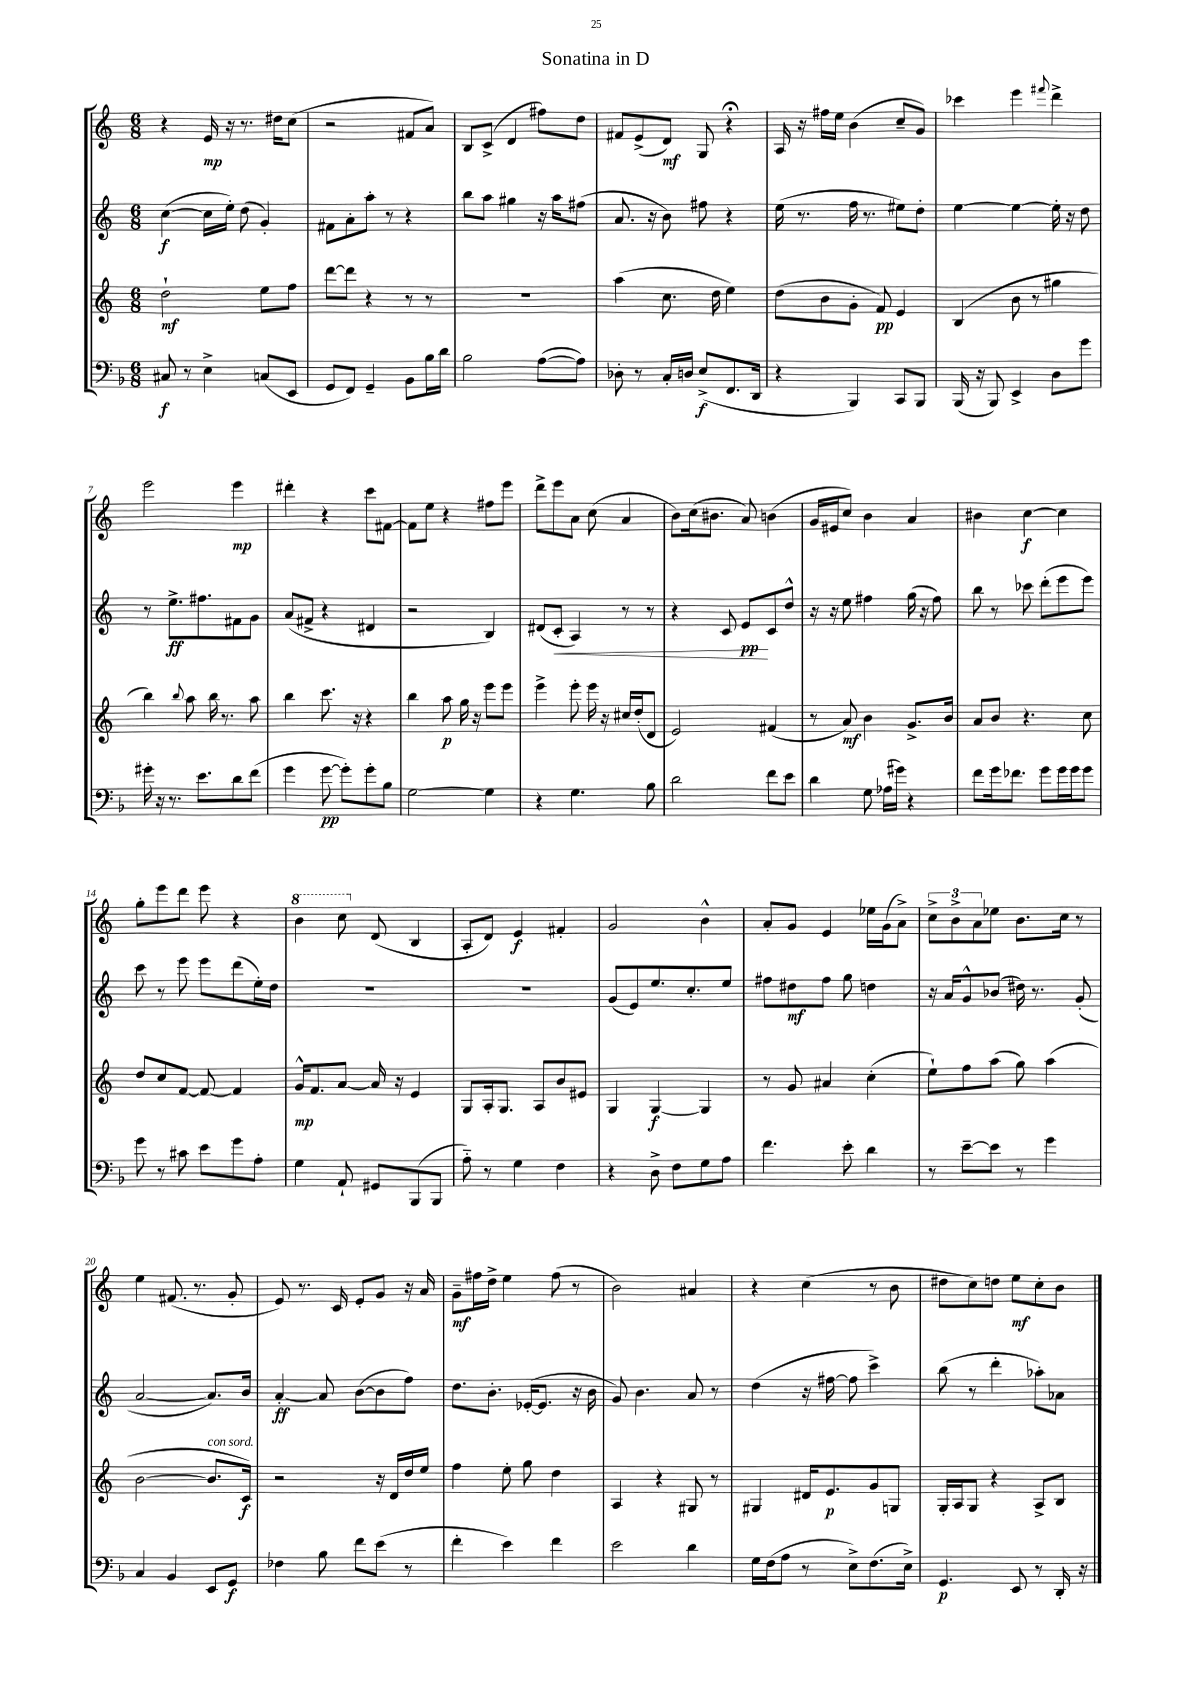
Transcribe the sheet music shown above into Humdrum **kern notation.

**kern	**kern	**kern	**kern
*staff4	*staff3	*staff2	*staff1
*clefF4	*clefG2	*clefG2	*clefG2
*k[b-]	*k[]	*k[]	*k[]
*M6/8	*M6/8	*M6/8	*M6/8
8C#	2dd`	([4cc	4r
8r	.	.	.
4E^	.	16cc]	16e
.	.	16ee')	16r
.	.	(8dd	8.r
(8C	8ee	4g')	.
.	.	.	16dd#
8EE	8ff	.	(8cc
=	=	=	=
8GG	[8ddd	8f#	2r
8FF)	8ddd]	8a'	.
4GG~	4r	8aa'	.
.	.	8r	.
8BB-	8r	4r	8f#
16B-	8r	.	8a)
16d	.	.	.
=	=	=	=
2B-	2.r	8bb	8B
.	.	8aa	(8c^
.	.	4gg#	4d
([8A	.	16r	8ff#)
.	.	16aa	.
8A])	.	(8ff#	8dd
=	=	=	=
8D-'	(4aa	8.a	8f#
8r	.	.	(8e^
.	.	16r	.
16C'	8.cc	8b)	8d)
16D	.	.	.
(8E^	.	8ff#	8G
.	16dd	.	.
8.FF	4ee)	4r	4r;
16DD	.	.	.
=	=	=	=
4r	(8dd	(16ee	16A
.	.	8.r	16r
.	8b	.	16ff#
.	.	.	16ee
4BBB-)	8g'	16ff	(4b
.	.	8.r	.
.	8f)	.	.
8CC	4e	8ee#)	8cc~
8BBB-	.	8dd'	8g)
=	=	=	=
(16BBB-	(4B	[4ee	4ccc-
16r	.	.	.
8BBB-)	.	.	.
4EE^	8b	4ee_	4eee
.	8r	.	.
.	.	.	8qqfff#
8D	4gg#	16ee']	4ddd^
.	.	16r	.
8g	.	8dd	.
=	=	=	=
16g#'	4bb)	8r	2eee
16r	.	.	.
8.r	.	8.ee^	.
.	8qqbb	.	.
.	8aa	.	.
8.e	.	8.ff#	.
.	16bb	.	.
.	8.r	.	.
8d	.	8f#	4eee
(8f	8aa	8g	.
=	=	=	=
4g	4bb	(8a	4ddd#'
.	.	8f#^	.
[8g	8.ccc	4r	4r
8g'])	.	.	.
.	16r	.	.
8g'	4r	4d#	8ccc
8B-	.	.	[8f#
=	=	=	=
[2G	4bb	2r	8f#]
.	.	.	8ee
.	8aa	.	4r
.	16gg	.	.
.	16r	.	.
4G]	8eee	4B)	8ff#
.	8eee	.	8eee
=	=	=	=
4r	4eee^	(8d#	8ddd^
.	.	8c'	8eee
4.G	8eee'	4A)	8a
.	16eee	.	(8cc
.	16r	.	.
.	16cc#	8r	4a
.	(16dd'	.	.
8B-	8d	8r	.
=	=	=	=
2d	2e)	4r	8b)
.	.	.	(16cc
.	.	.	8.b#
.	.	8c	.
.	.	8e	8a)
8f	(4f#	8c	(4b
8e	.	8dd^^	.
=	=	=	=
4d	8r	16r	16g
.	.	16r	16e#
.	8a)	8ee	8cc)
8G	4b	4ff#	4b
(16A-	.	.	.
16g#)	.	.	.
4r	8.g^	(16gg	4a
.	.	16r	.
.	.	8ff#)	.
.	16b	.	.
=	=	=	=
8f	8a	8bb	4b#
16g	8b	8r	.
8.f-	.	.	.
.	4.r	8ccc-	[4cc
8g	.	(8ddd'	.
16g	.	8eee	4cc]
16g	.	.	.
8g	8cc	8eee)	.
=	=	=	=
8g	8dd	8ccc	8gg'
8r	8cc	8r	8eee
8c#	[8f	8eee	8ddd
8e	8f_	8eee	8eee
8g	4f]	(8ddd	4r
8A'	.	16ee')	.
.	.	16dd	.
=	=	=	=
4G	16g^^	2.r	4bb
.	8.f	.	.
8AA`	[8a	.	8ccc
8GG#	16a]	.	(8d
.	16r	.	.
(8BBB-	4e	.	4B
8BBB-	.	.	.
=	=	=	=
8A'~)	8G	2.r	8A'
8r	16A'	.	8d)
.	8.G	.	.
4G	.	.	4e
.	8A	.	.
4F	8b	.	4f#'
.	8e#	.	.
=	=	=	=
4r	4G	(8g	2g
.	.	8e)	.
8D^	[4G	8.ee	.
8F	.	.	.
.	.	8.cc'	.
8G	4G]	.	4b^^
8A	.	8ee	.
=	=	=	=
4.f	8r	8ff#	8a'
.	8g	8dd#	8g
.	4a#	8ff#	4e
8e'	.	8gg	.
4d	(4cc'	4dd	16ee-
.	.	.	(16g
.	.	.	8a^)
=	=	=	=
8r	8ee`)	16r	12cc^
.	.	16a	.
.	.	.	12b^
[8e~	8ff	8g^^	.
.	.	.	12a
8e]	(8aa	(8b-	8ee-
8r	8gg)	16dd#)	8.b
.	.	8.r	.
4g	(4aa	.	.
.	.	.	16cc
.	.	(8g'	8r
=	=	=	=
4C	[2b	[2a	4ee
4BB-	.	.	(8.f#
.	.	.	8.r
8EE	8.b]	8.a])	.
8GG	.	.	8g'
.	16c)	16b	.
=	=	=	=
4F-	2r	[4a'	8e)
.	.	.	8.r
8B-	.	8a]	.
.	.	.	16c
8f	.	([8b	8e'
(8e	16r	8b]	8g
.	16d	.	.
8r	16dd	8ff)	16r
.	16ee	.	16a
=	=	=	=
4f'	4ff	8.dd	8g~
.	.	.	16ff#
.	.	8.b'	16dd^
4e)	8ee'	.	4ee
.	8gg	([16e-'	.
.	.	8.e-]	.
4f	4dd	.	(8ff#
.	.	16r	8r
.	.	16b	.
=	=	=	=
2e	4A	8g)	2b)
.	.	4.b	.
.	4r	.	.
4d	8G#	8a	4a#
.	8r	8r	.
=	=	=	=
16G	4G#	(4dd	4r
(16F	.	.	.
8A	.	.	.
8r	16d#	16r	(4cc
.	8.e	[16ff#	.
8E^)	.	8ff#]	.
(8.F	8g	4ccc^)	8r
.	8G	.	8b
16E^)	.	.	.
=	=	=	=
4.GG	16G'	(8bb	8dd#
.	16A	.	.
.	8G	8r	8cc)
.	4r	4ddd'	8dd
8EE	.	.	8ee
8r	8A^	8aa-')	8cc'
16DD'	8B	8a-	8b
16r	.	.	.
==	==	==	==
*-	*-	*-	*-
